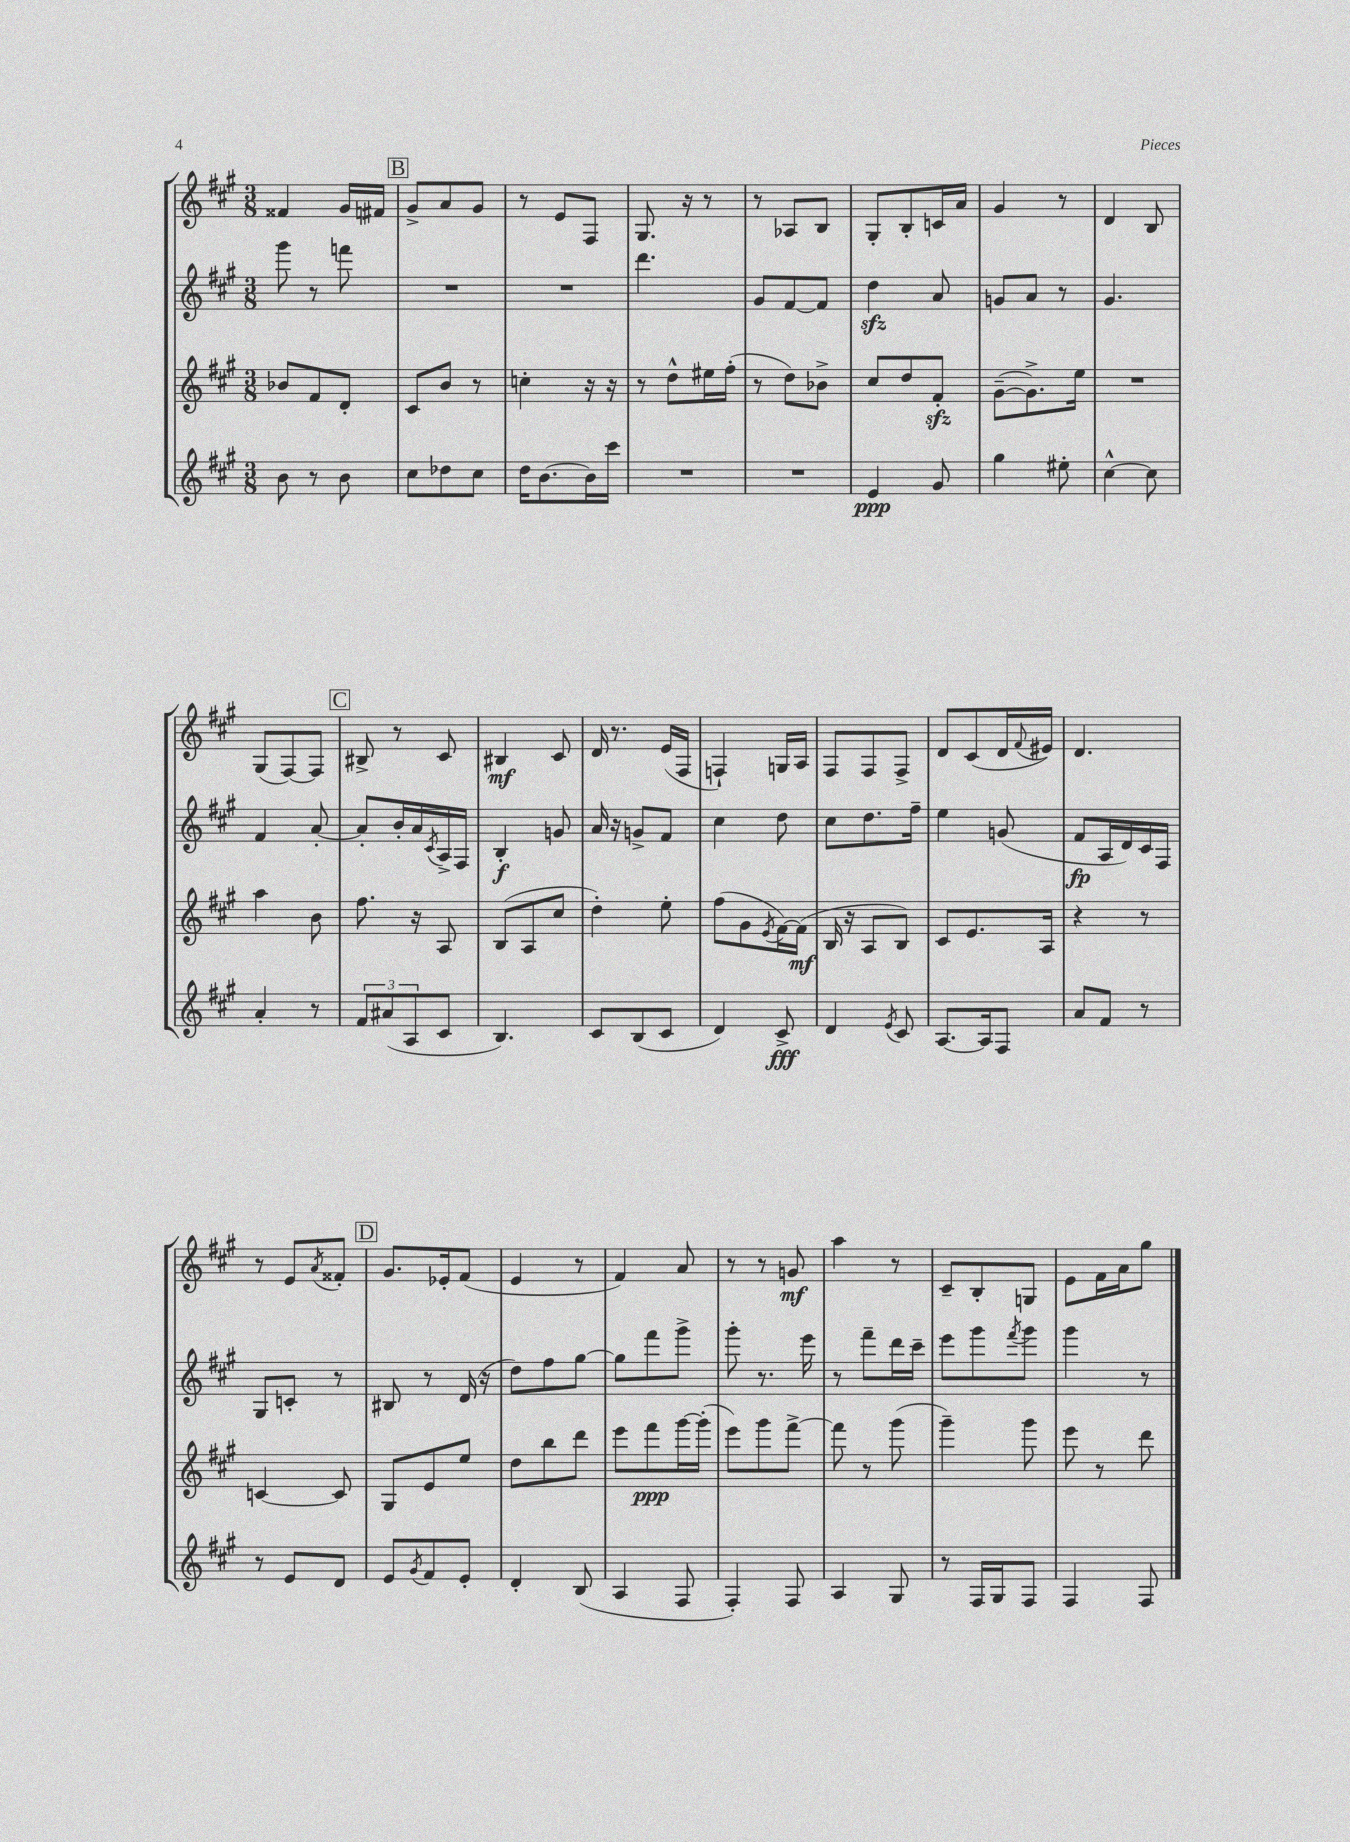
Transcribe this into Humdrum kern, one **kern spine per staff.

**kern	**dynam	**kern	**dynam	**kern	**dynam	**kern	**dynam
*part4	*part4	*part3	*part3	*part2	*part2	*part1	*part1
*staff4	*staff4	*staff3	*staff3	*staff2	*staff2	*staff1	*staff1
*clefG2	*	*clefG2	*	*clefG2	*	*clefG2	*
*k[f#c#g#]	*	*k[f#c#g#]	*	*k[f#c#g#]	*	*k[f#c#g#]	*
*M3/8	*	*M3/8	*	*M3/8	*	*M3/8	*
=12	=12	=12	=12	=12	=12	=12	=12
8b\	.	8b-X/L	.	8ggg#\	.	4f##X/	.
8r	.	8f#/	.	8r	.	.	.
8b\	.	8d'/J	.	8fffn\	.	16g#/LL	.
.	.	.	.	.	.	16f#X/JJ	.
!!LO:REH:place=s1:t=B
=13	=13	=13	=13	=13	=13	=13	=13
8cc#\L	.	8c#/L	.	4.r	.	8g#^/L	.
8dd-X\	.	8b/J	.	.	.	8a/	.
8cc#\J	.	8r	.	.	.	8g#/J	.
=14	=14	=14	=14	=14	=14	=14	=14
16dd\KL	.	4ccn'\	.	4.r	.	8r	.
[8.b\	.	.	.	.	.	.	.
.	.	.	.	.	.	8e/L	.
16b\L]	.	16r	.	.	.	8F#/J	.
16ccc#\JJ	.	16r	.	.	.	.	.
=15	=15	=15	=15	=15	=15	=15	=15
4.r	.	8r	.	4.ddd\	.	8.G#/	.
.	.	8dd^^\L	.	.	.	.	.
.	.	.	.	.	.	16r	.
.	.	16ee#X\L	.	.	.	8r	.
.	.	(16ff#'\JJ	.	.	.	.	.
=16	=16	=16	=16	=16	=16	=16	=16
4.r	.	8r	.	8g#/L	.	8r	.
.	.	8dd\L)	.	[8f#/	.	8A-X/L	.
.	.	8b-X^\J	.	8f#/J]	.	8B/J	.
=17	=17	=17	=17	=17	=17	=17	=17
4e/	ppp	8cc#/L	.	4ddzz\	.	8G#'/L	.
.	.	8dd/	.	.	.	8B'/	.
8g#/	.	8f#zz'/J	.	8a/	.	16cn/L	.
.	.	.	.	.	.	16a/JJ	.
=18	=18	=18	=18	=18	=18	=18	=18
4gg#\	.	([8g#~\L	.	8gn/L	.	4g#/	.
.	.	8.g#^\])	.	8a/J	.	.	.
8ee#X'\	.	.	.	8r	.	8r	.
.	.	16ee\Jk	.	.	.	.	.
=19	=19	=19	=19	=19	=19	=19	=19
[4cc#^^\	.	4.r	.	4.g#/	.	4d/	.
8cc#\]	.	.	.	.	.	8B/	.
!!LO:LB:g=z
=20	=20	=20	=20	=20	=20	=20	=20
4a'/	.	4aa\	.	4f#/	.	(8G#/L	.
.	.	.	.	.	.	[8F#/)	.
8r	.	8b\	.	[8a'/	.	8F#/J]	.
!!LO:REH:place=s1:t=C
=21	=21	=21	=21	=21	=21	=21	=21
12f#/L	.	8.ff#\	.	8a'/L]	.	8B#X^/	.
(12a#X/	.	.	.	.	.	.	.
.	.	.	.	16b'/L	.	8r	.
12A/	.	.	.	.	.	.	.
.	.	16r	.	16a/	.	.	.
.	.	.	.	8qc#/	.	.	.
8c#/J	.	8A/	.	16A^/	.	8c#/	.
.	.	.	.	16F#/JJ	.	.	.
=22	=22	=22	=22	=22	=22	=22	=22
4.B/)	.	(8B/L	.	4B'/	f	4B#X/	mf
.	.	8A/	.	.	.	.	.
.	.	8cc#/J	.	8gn/	.	8c#/	.
=23	=23	=23	=23	=23	=23	=23	=23
8c#/L	.	4dd'\)	.	16a/	.	16d/	.
.	.	.	.	16r	.	8.r	.
(8B/	.	.	.	8gn^/L	.	.	.
8c#/J	.	8ee'\	.	8f#/J	.	(16e/LL	.
.	.	.	.	.	.	16F#/JJ	.
=24	=24	=24	=24	=24	=24	=24	=24
4d/)	.	(8ff#\L	.	4cc#\	.	4Fn`/)	.
.	.	8g#\	.	.	.	.	.
.	.	8qe/	.	.	.	.	.
8c#^/	fff	[16f#\L)	.	8dd\	.	16Gn/LL	.
.	.	(16f#\JJ]	mf	.	.	16A/JJ	.
=25	=25	=25	=25	=25	=25	=25	=25
4d/	.	16B/	.	8cc#\L	.	8F#/L	.
.	.	16r	.	.	.	.	.
.	.	8A/L	.	8.dd\	.	8F#/	.
8qe/	.	.	.	.	.	.	.
8c#/	.	8B/J)	.	.	.	8F#^/J	.
.	.	.	.	16ff#~\Jk	.	.	.
=26	=26	=26	=26	=26	=26	=26	=26
[8.A/L	.	8c#/L	.	4ee\	.	8d/L	.
.	.	8.e/	.	.	.	(8c#/	.
16A/k]	.	.	.	.	.	.	.
8F#/J	.	.	.	(8gn/	.	16d/L	.
.	.	.	.	.	.	8qqf#/	.
.	.	16A/Jk	.	.	.	16e#X/JJ)	.
=27	=27	=27	=27	=27	=27	=27	=27
8a/L	.	4r	.	8f#/L	fp	4.d/	.
8f#/J	.	.	.	16A/L	.	.	.
.	.	.	.	16d/)	.	.	.
8r	.	8r	.	16c#/	.	.	.
.	.	.	.	16F#/JJ	.	.	.
!!LO:LB:g=z
=28	=28	=28	=28	=28	=28	=28	=28
8r	.	[4cn/	.	8G#/L	.	8r	.
8e/L	.	.	.	8cn'/J	.	8e/L	.
.	.	.	.	.	.	8qa/	.
8d/J	.	8c/]	.	8r	.	8f##X'/J	.
!!LO:REH:place=s1:t=D
=29	=29	=29	=29	=29	=29	=29	=29
8e/L	.	8G#/L	.	8B#X/	.	8.g#/L	.
8qg#/	.	.	.	.	.	.	.
8f#/	.	8e/	.	8r	.	.	.
.	.	.	.	.	.	16e-X'/k	.
8e'/J	.	8ee/J	.	(16d/	.	(8f#/J	.
.	.	.	.	16r	.	.	.
=30	=30	=30	=30	=30	=30	=30	=30
4d'/	.	8dd\L	.	8dd\L)	.	4e/	.
.	.	8bb\	.	8ff#\	.	.	.
(8B/	.	8ddd\J	.	[8gg#\J	.	8r	.
=31	=31	=31	=31	=31	=31	=31	=31
4A/	.	8eee\L	.	8gg#\L]	.	4f#/)	.
.	.	8fff#\	ppp	8fff#\	.	.	.
8F#/	.	[16ggg#\L	.	8ggg#^\J	.	8a/	.
.	.	(16ggg#'\JJ]	.	.	.	.	.
=32	=32	=32	=32	=32	=32	=32	=32
4F#'/)	.	8eee\L)	.	8ggg#'\	.	8r	.
.	.	8ggg#\	.	8.r	.	8r	.
8F#/	.	[8fff#^\J	.	.	.	8gn/	mf
.	.	.	.	16eee\	.	.	.
=33	=33	=33	=33	=33	=33	=33	=33
4A/	.	8fff#\]	.	8r	.	4aa\	.
.	.	8r	.	8fff#~\L	.	.	.
8G#/	.	(8ggg#\	.	16ddd\L	.	8r	.
.	.	.	.	16ccc#~\JJ	.	.	.
=34	=34	=34	=34	=34	=34	=34	=34
8r	.	4ggg#~\)	.	8eee\L	.	8c#~/L	.
16F#/LL	.	.	.	8ggg#\	.	8B'/	.
16G#/J	.	.	.	.	.	.	.
.	.	.	.	8qfff#/	.	.	.
8F#/J	.	8ggg#\	.	8ggg#\J	.	8Gn/J	.
=35	=35	=35	=35	=35	=35	=35	=35
4F#/	.	8eee\	.	4ggg#\	.	8e\L	.
.	.	8r	.	.	.	16f#\L	.
.	.	.	.	.	.	16a\J	.
8F#/	.	8ddd\	.	8r	.	8gg#\J	.
==	==	==	==	==	==	==	==
*-	*-	*-	*-	*-	*-	*-	*-
